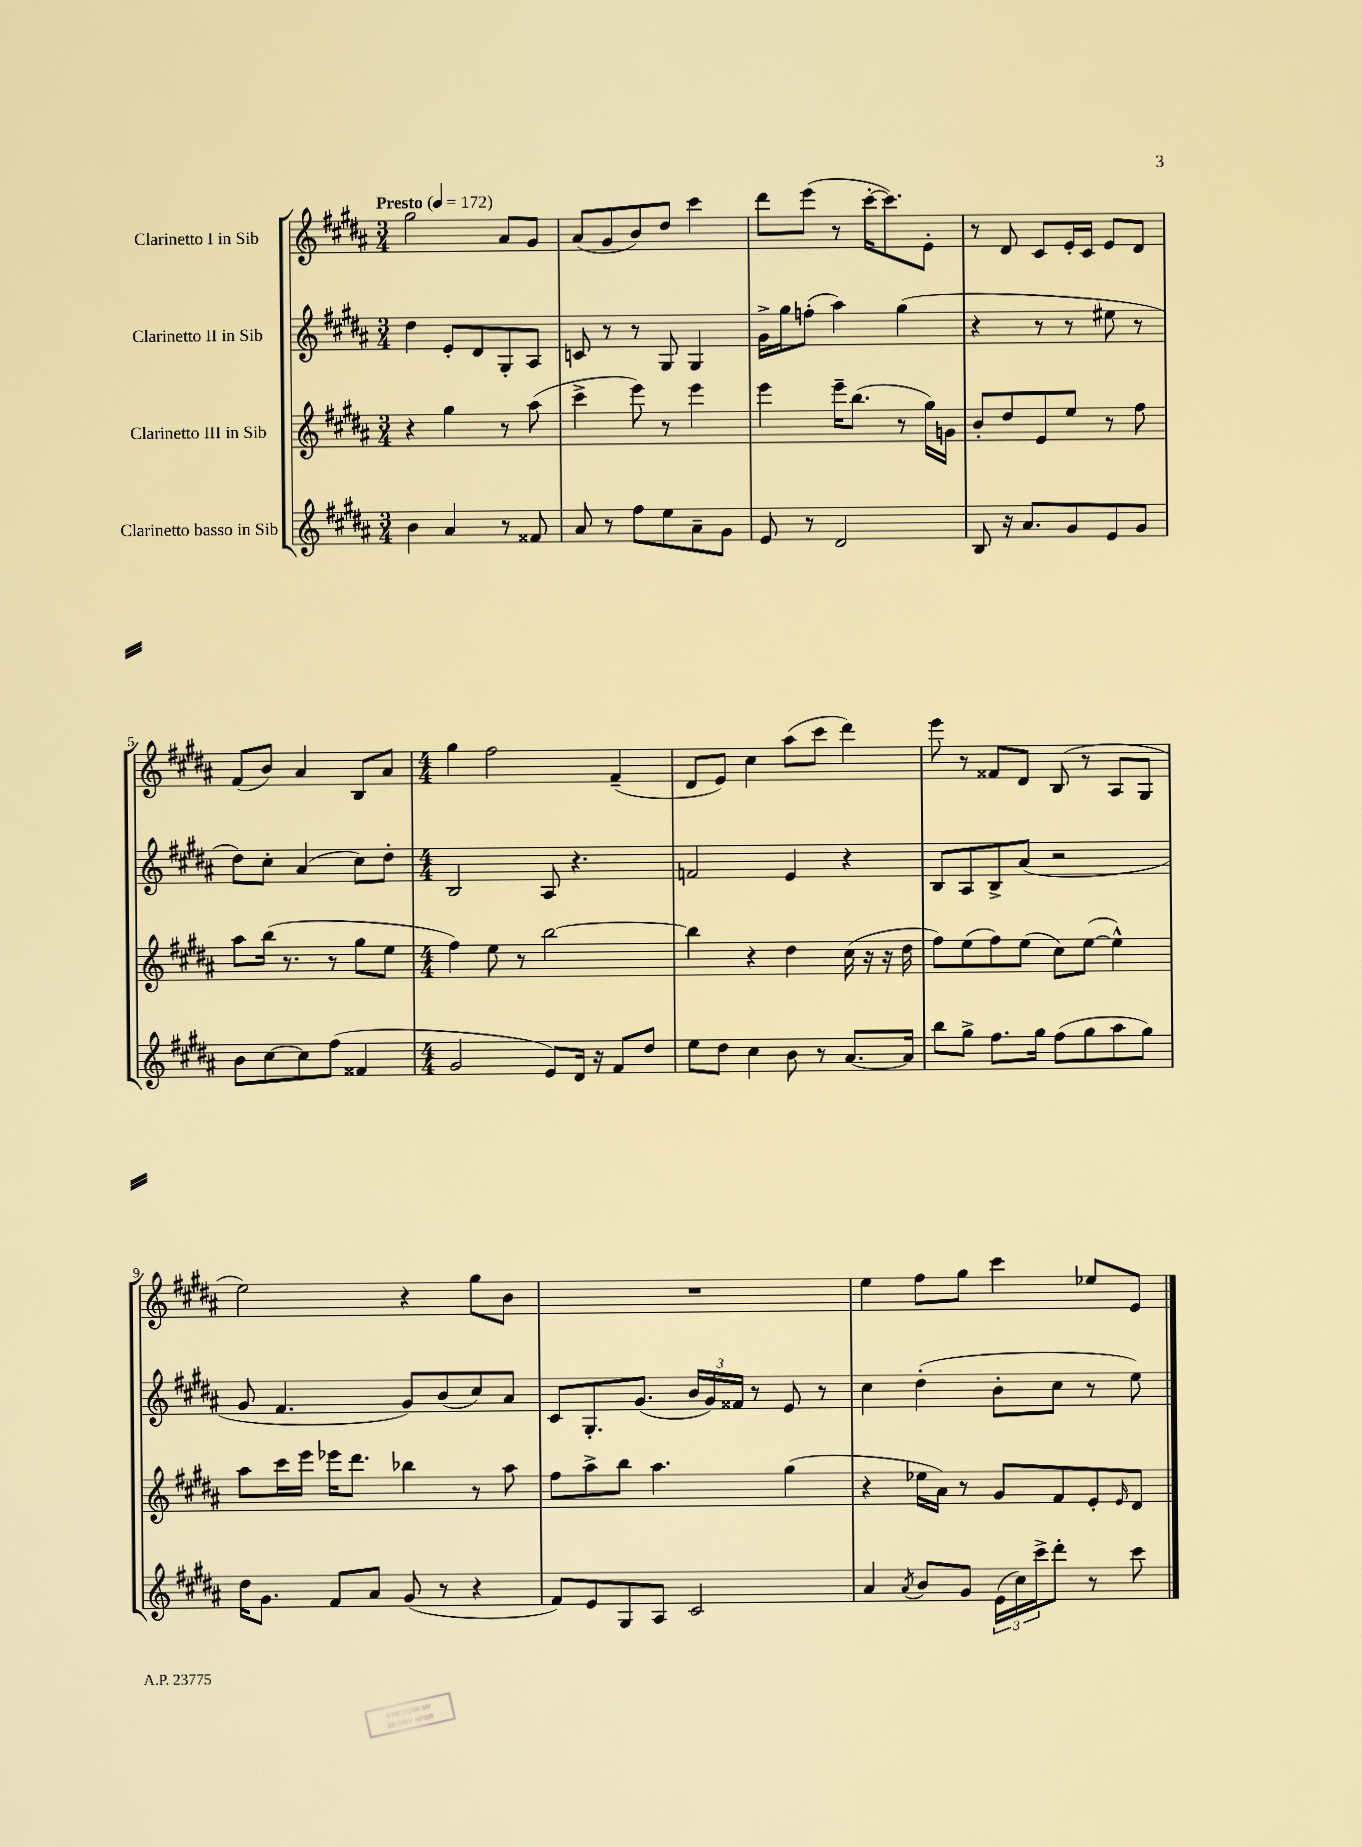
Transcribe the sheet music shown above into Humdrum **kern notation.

**kern	**kern	**kern	**kern
*part4	*part3	*part2	*part1
*staff4	*staff3	*staff2	*staff1
*I"Clarinetto basso in Sib	*I"Clarinetto III in Sib	*I"Clarinetto II in Sib	*I"Clarinetto I in Sib
*clefG2	*clefG2	*clefG2	*clefG2
*k[f#c#g#d#a#]	*k[f#c#g#d#a#]	*k[f#c#g#d#a#]	*k[f#c#g#d#a#]
*M3/4	*M3/4	*M3/4	*M3/4
*MM172	*MM172	*MM172	*MM172
=1	=1	=1	=1
!	!	!	!LO:TX:a:B:t=Presto
4b\	4r	4dd#\	2gg#\
4a#/	4gg#\	8e'/L	.
.	.	8d#/	.
8r	8r	8G#'/	8a#/L
8f##X/	(8aa#\	8A#/J	8g#/J
=2	=2	=2	=2
8a#/	4ccc#^\	8cn/	(8a#/L
8r	.	8r	8g#/
8ff#\L	8eee\)	8r	8b/)
8ee\	8r	8G#/	8dd#/J
8a#~\	4eee\	4G#/	4ccc#\
8g#\J	.	.	.
=3	=3	=3	=3
8e/	4eee\	16g#^\LL	8ddd#\L
.	.	16gg#\J	.
8r	.	(8ffn'\J	(8eee\J
2d#/	16eee~\KL	4aa#\)	8r
.	(8.bb\J	.	.
.	.	.	[16ccc#'\KL
.	.	.	8.ccc#\])
.	8r	(4gg#\	.
.	16gg#\LL)	.	8e'\J
.	16gn\JJ	.	.
=4	=4	=4	=4
8B/	8b'/L	4r	8r
16r	8dd#/	.	8d#/
8.a#/L	.	.	.
.	8e/	8r	8c#/L
8g#/	8ee/J	8r	16e'/L
.	.	.	16c#/JJ
8e/	8r	8ee#X\	8e/L
8g#/J	8ff#\	8r	8d#/J
!!LO:LB:g=z
=5	=5	=5	=5
8b\L	8aa#\L	8dd#\L)	(8f#/L
[8cc#\	(16bb\Jk	8cc#'\J	8b/J)
.	8.r	.	.
8cc#\]	.	(4a#/	4a#/
(8ff#\J	8r	.	.
4f##X/	8gg#\L	8cc#\L)	8B/L
.	8ee\J	8dd#'\J	8a#/J
=6	=6	=6	=6
*M4/4	*M4/4	*M4/4	*M4/4
2g#/	4ff#\)	2B/	4gg#\
.	8ee\	.	2ff#\
.	8r	.	.
8e/L)	[2bb\	8A#/	.
16d#/Jk	.	4.r	.
16r	.	.	.
8f#/L	.	.	(4f#~/
8dd#/J	.	.	.
=7	=7	=7	=7
8ee\L	4bb\]	2fn/	8d#/L
8dd#\J	.	.	8e/J)
4cc#\	4r	.	4cc#\
8b\	4dd#\	4e/	(8aa#\L
8r	.	.	8ccc#\J
[8.a#/L	(16cc#\	4r	4ddd#\)
.	16r	.	.
.	16r	.	.
16a#/Jk]	16dd#\	.	.
=8	=8	=8	=8
8bb\L	8ff#\L)	8B/L	8eee\
8gg#^\J	(8ee\	8A#/	8r
8.ff#\L	8ff#\)	8B^/	8f##X/L
.	(8ee\J	(8a#/J	8d#/J
16gg#\Jk	.	.	.
(8ff#\L	8cc#\L)	2r	(8B/
8gg#\	([8ee\J	.	8r
8aa#\	4ee^^\])	.	8A#/L
8gg#\J)	.	.	8G#/J
!!LO:LB:g=z
=9	=9	=9	=9
16dd#\KL	8aa#\L	8g#/	2ee\)
8.g#\J	.	.	.
.	16ccc#\L	4.f#/	.
.	16eee\JJ	.	.
8f#/L	16eee-X\KL	.	.
.	8.ddd#\J	.	.
8a#/J	.	.	.
(8g#/	4bb-X\	8g#/L)	4r
8r	.	(8b/	.
4r	8r	8cc#/)	8gg#\L
.	8aa#\	8a#/J	8b\J
=10	=10	=10	=10
8f#/L)	8ff#\L	8c#/L	1r
8e/	8aa#^\	8.G#'/	.
8G#/	8bb\J	.	.
.	.	(8.g#/J	.
8A#/J	4.aa#\	.	.
2c#/	.	24b/LL	.
.	.	24g#/)	.
.	.	24f##X/JJ	.
.	.	8r	.
.	(4gg#\	8e/	.
.	.	8r	.
=11	=11	=11	=11
4a#/	4r	4cc#\	4ee\
8qa#/	.	.	.
8b/L	16ee-X\LL	(4dd#'\	8ff#\L
.	16a#\JJ)	.	.
8g#/J	8r	.	8gg#\J
(24e\LL	8g#/L	8b'\L	4ccc#\
24cc#\)	.	.	.
24ccc#^\J	.	.	.
8ddd#'\J	8f#/	8cc#\J	.
8r	8e'/	8r	8ee-X/L
.	16qqe/	.	.
8ccc#\	8d#/J	8ee\)	8e/J
==	==	==	==
*-	*-	*-	*-
